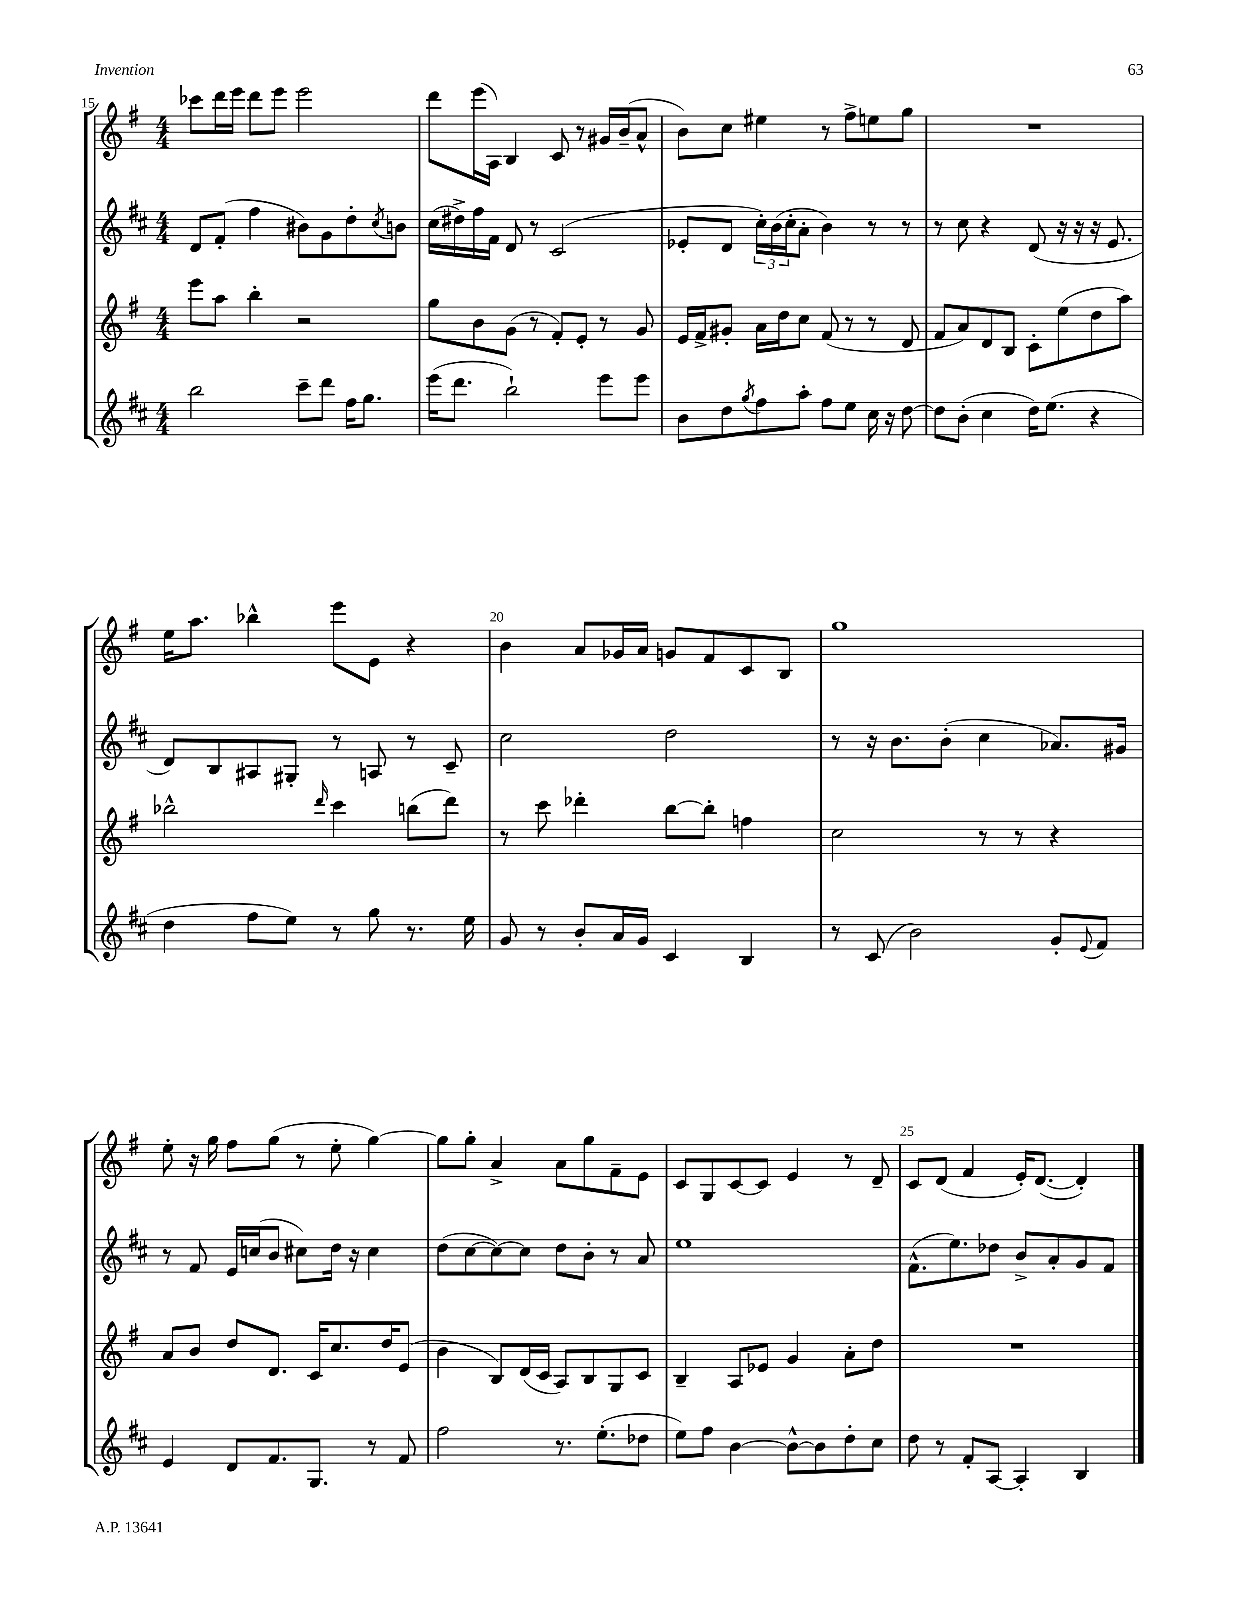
<<
\new StaffGroup <<
\new Staff = "s0" {
    \clef treble \key g \major \numericTimeSignature \time 4/4
    ces'''8 d'''16 e'''16 d'''8 e'''8 e'''2 |
    d'''8 e'''16( a16) b4 c'8 r8 gis'16 b'16--( a'8-^ |
    b'8) c''8 eis''4 r8 fis''8-> e''8 g''8 |
    R1 |
    e''16 a''8. bes''4-^ e'''8 e'8 r4 |
    b'4 a'8 ges'16 a'16 g'8 fis'8 c'8 b8 |
    g''1 |
    e''8-. r16 g''16 fis''8 g''8( r8 e''8-. g''4~) |
    g''8 g''8-. a'4-> a'8 g''8 fis'8-- e'8 |
    c'8 g8 c'8~ c'8 e'4 r8 d'8-- |
    c'8 d'8( fis'4 e'16-.) d'8.~( d'4-.) \bar "|." |
}
\new Staff = "s1" {
    \clef treble \key d \major \numericTimeSignature \time 4/4
    d'8 fis'8-.( fis''4 bis'8) g'8 d''8-. \acciaccatura { cis''8 } b'8 |
    cis''16( dis''16->) fis''16 fis'16 d'8 r8 cis'2( |
    ees'8-. d'8 \tuplet 3/2 { cis''16-.) b'16( cis''16-. } a'8-. b'4) r8 r8 |
    r8 cis''8 r4 d'8( r16 r16 r16 e'8. |
    d'8) b8 ais8 gis8-. r8 a8 r8 cis'8-- |
    cis''2 d''2 |
    r8 r16 b'8. b'8-.( cis''4 aes'8.) gis'16 |
    r8 fis'8 e'16 c''16( b'8 cis''8) d''16 r16 cis''4 |
    d''8( cis''8~ cis''8~) cis''8 d''8 b'8-. r8 a'8 |
    e''1 |
    fis'8.-^( e''8.) des''8 b'8-> a'8-. g'8 fis'8 \bar "|." |
}
\new Staff = "s2" {
    \clef treble \key g \major \numericTimeSignature \time 4/4
    e'''8 a''8 b''4-. r2 |
    g''8 b'8 g'8( r8 fis'8-.) e'8-. r8 g'8 |
    e'16 fis'16-> gis'8-. a'16 d''16 c''8 fis'8( r8 r8 d'8 |
    fis'8 a'8) d'8 b8 c'8-. e''8( d''8 a''8) |
    bes''2-^ \grace { d'''16 } c'''4 b''8( d'''8) |
    r8 c'''8 des'''4-. b''8~ b''8-. f''4 |
    c''2 r8 r8 r4 |
    a'8 b'8 d''8 d'8. c'16 c''8. d''16 e'8( |
    b'4 b8) d'16( c'16 a8) b8 g8 c'8 |
    b4-- a8 ees'8 g'4 a'8-. d''8 |
    R1 \bar "|." |
}
\new Staff = "s3" {
    \clef treble \key d \major \numericTimeSignature \time 4/4
    b''2 cis'''8-- d'''8 fis''16 g''8. |
    e'''16( d'''8. b''2-!) e'''8 e'''8 |
    b'8 d''8 \acciaccatura { g''8 } fis''8 a''8-. fis''8 e''8 cis''16 r16 d''8~ |
    d''8 b'8-.( cis''4 d''16) e''8.( r4 |
    d''4 fis''8 e''8) r8 g''8 r8. e''16 |
    g'8 r8 b'8-. a'16 g'16 cis'4 b4 |
    r8 cis'8( b'2) g'8-. \appoggiatura { e'8 } fis'8 |
    e'4 d'8 fis'8. g8. r8 fis'8 |
    fis''2 r8. e''8.-.( des''8 |
    e''8) fis''8 b'4~ b'8~-^ b'8 d''8-. cis''8 |
    d''8 r8 fis'8-. a8~ a4-. b4 \bar "|." |
}
>>
>>
\layout { \context { \Score currentBarNumber = #15 \override BarNumber.break-visibility = ##(#f #t #t) barNumberVisibility = #(every-nth-bar-number-visible 5) } }
